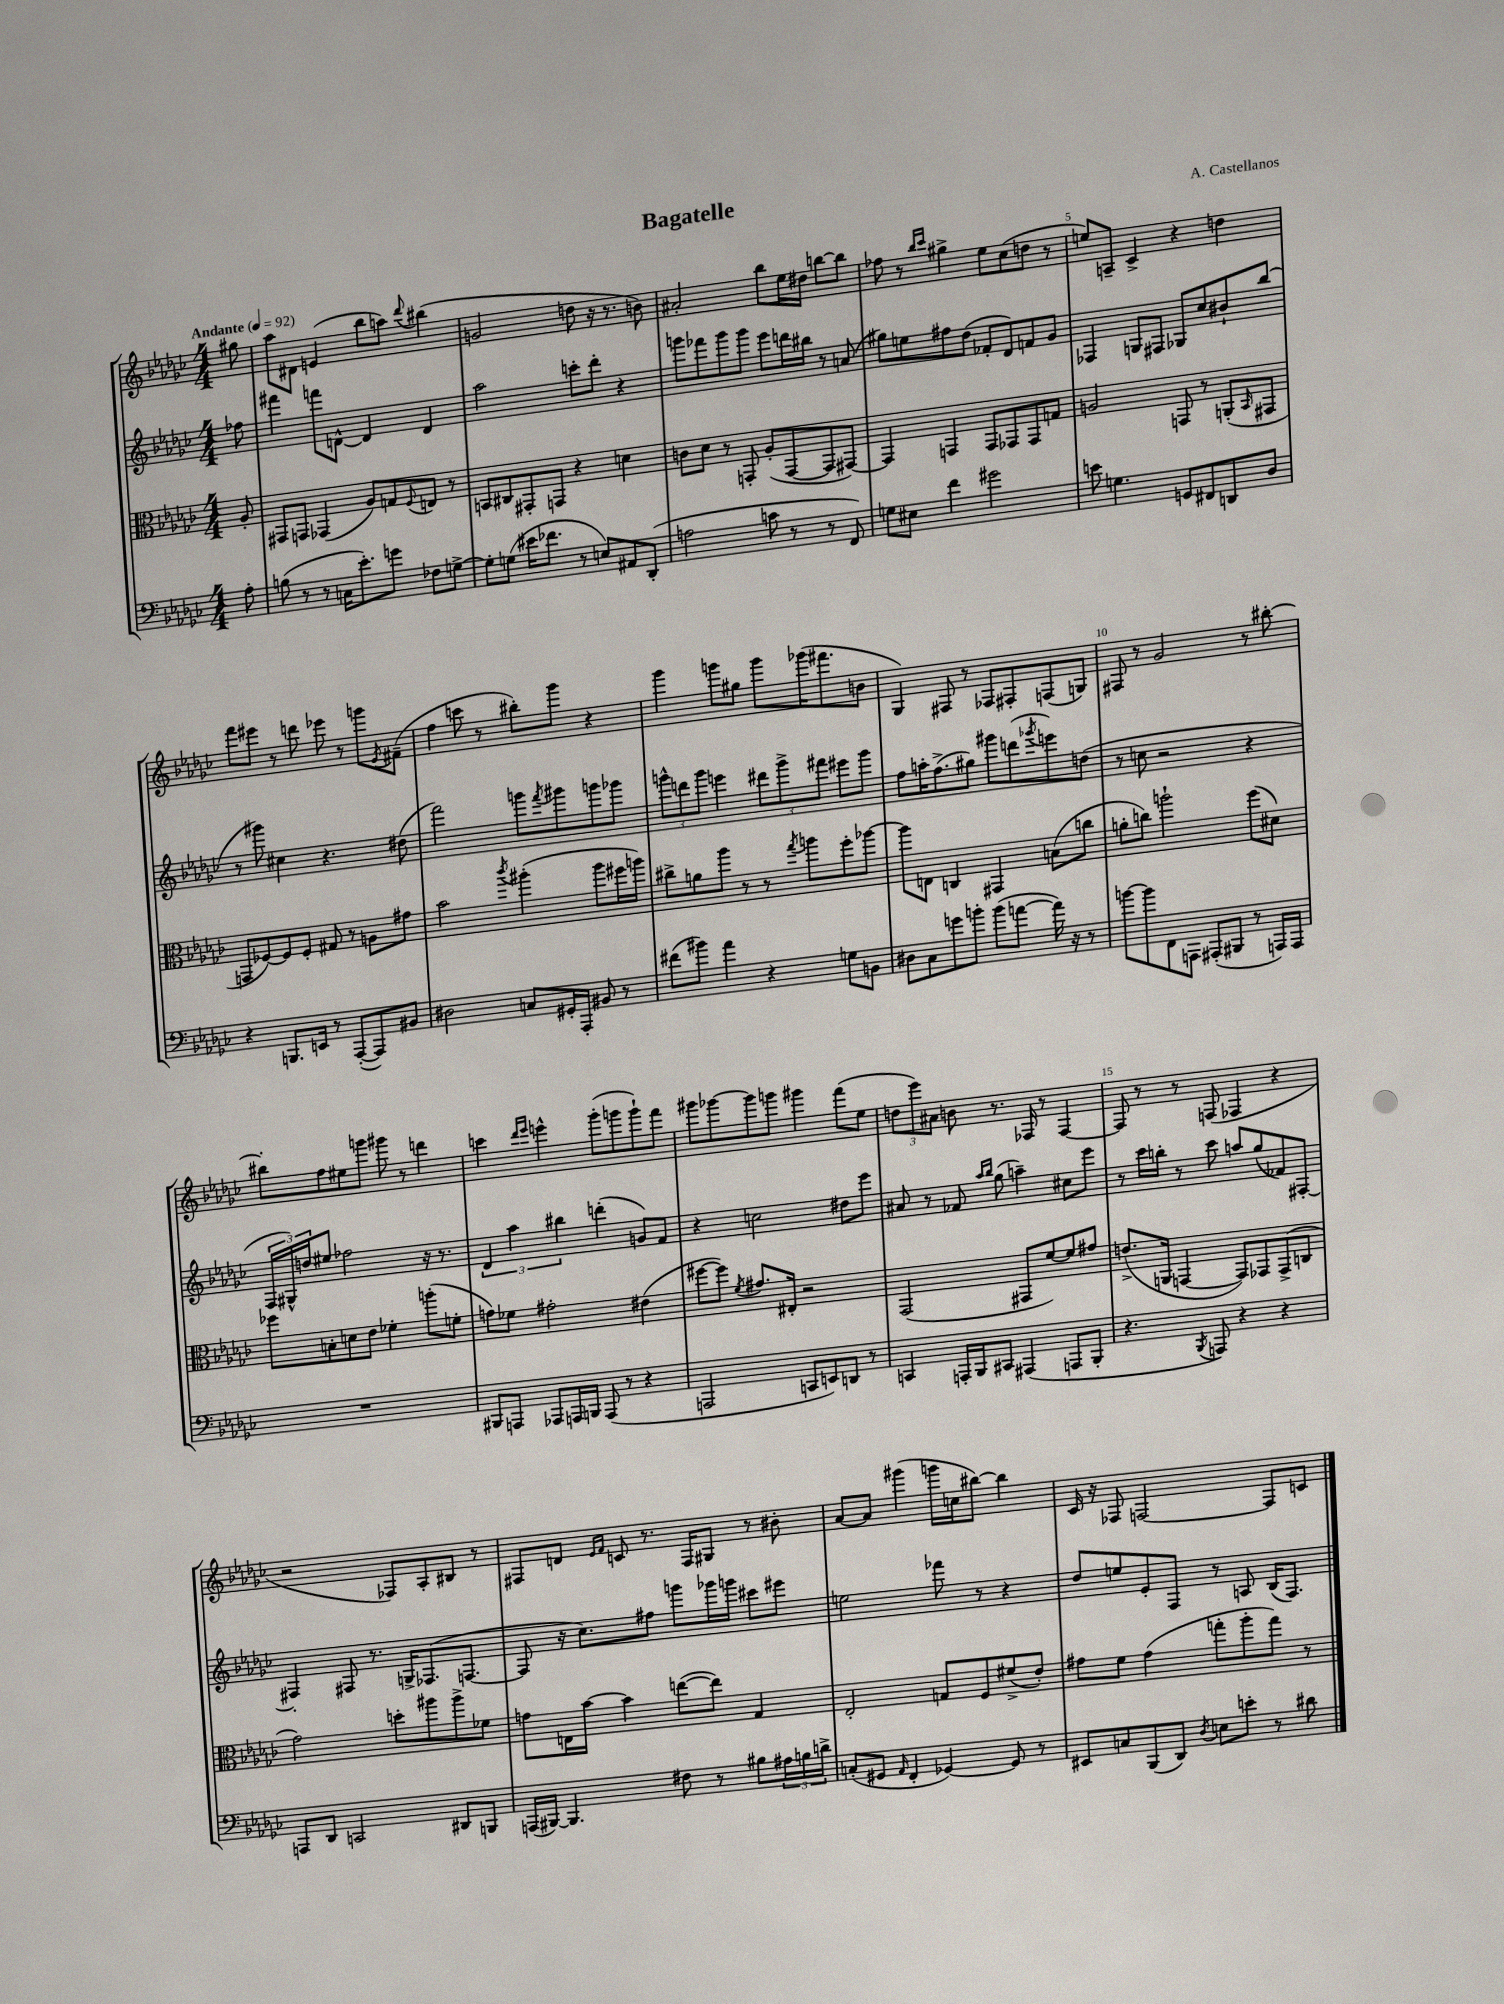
\header { title = "Bagatelle" composer = "A. Castellanos" }
<<
\new StaffGroup <<
\new Staff = "s0" {
    \clef treble \key ges \major \numericTimeSignature \time 4/4 \partial 8 \tempo "Andante" 4 = 92
    gis''8 |
    aes''8 dis'8 e'4( bes''8 a''8) \appoggiatura { des'''8 } bis''4( |
    g'2 d''8 r16 r8. b'8) |
    ais'2-. bes''8 ees''16 dis''16 b''8~ b''8 |
    fes''8 r8 \grace { bes''16 ces'''16 } gis''4-> ees''8 ces''8( d''8 r8 |
    e''8) a8-- ces'4-> r4 d''4 |
    f'''8 eis'''8 r8 d'''8 ees'''8 r8 g'''8 \acciaccatura { ees'8 } fis'8--( |
    f''4 c'''8 r8 bis''8-.) ges'''8 r4 |
    ges'''4 g'''8 gis''8 g'''8 ges'''16( fis'''8. b'8 |
    ges4) fis8 r8 fes8 fis8-. f8( g8) |
    fis8 r8 ges'2 r8 bis''8~-. |
    bis''8-. f''8 eis''8 g'''8 gis'''8 r8 d'''4 |
    c'''4 \grace { des'''16 ees'''16 } e'''4-^ ges'''8-.( g'''8 g'''8-!) f'''8 |
    gis'''8 ges'''8~ ges'''8 g'''8 gis'''4 f'''8( ees''8 |
    \tuplet 3/2 { d''8 ees'''8) ais'8 } b'8 r8. fes16 r8 fes4~ |
    fes8 r8 r8 f8( fes4 r4 |
    r2 fes8) aes8-. bis8 r8 |
    fis8 d'8 \grace { ees'16 f'16 } c'8 r8. fis16 gis8 r8 bis'8-. |
    aes'8~ aes'8 gis'''4( g'''16 c''16 bis''8~) bis''4 |
    ces'16 r16 fes8 f2~ f8 c'8 \bar "|." |
}
\new Staff = "s1" {
    \clef treble \key ges \major \numericTimeSignature \time 4/4 \partial 8
    fes''8 |
    fis'''4 f'''8 d'8~-^ d'4 d'4 |
    aes''2 c'''8-. des'''8-. r4 |
    g'''8 fes'''8 g'''8 g'''8 ees'''8 d'''16 bis''16 r8 a'8( |
    gis''8) e''8 fis''8 des''8( fes'8-. des'8) f'8 ges'8 |
    fes4 g8 fis8 ges8 ces''8 bis'8-! bes''8( |
    r8 gis'''8) cis''4 r4. dis''8( |
    f'''2) g'''8 \acciaccatura { f'''8 } gis'''8 g'''8 ges'''8 |
    \tuplet 3/2 { g'''8-^ d'''8 g'''8 } e'''4 \tuplet 3/2 { dis'''8 g'''8-> fis'''8 } eis'''8 g'''8 |
    f''8 a''16-. f''8.->( gis''8) gis'''8 d'''8( \acciaccatura { ges'''8 } e'''8) d''8( |
    r8 c''8 r2 r4 |
    \tuplet 3/2 { f16 gis16-^) d''16 } eis''8 fes''2 r16 r8. |
    \tuplet 3/2 { des'4 aes''4 bis''4 } d'''4-.( g'8) f'8 |
    r4 c''2 dis''8 ees'''8 |
    ais'8 r8 fes'8 \grace { aes''16 bes''16 } ges''8( a''4--) cis''8 ees'''8 |
    r8 ces'''16 b''16-. r8 ces'''8 a''8 ges''8( fes'8) fis8~-. |
    fis4-. fis8 r8. g16-> fes8.( f8.~ |
    f8 r16 ces''8.) fis''8 g'''8 ges'''16 g'''16 cis'''8 eis'''8 |
    e''2 fes'''8 r8 r4 |
    des''8 e''8 ees'8-. f8 r8 a8 bes16( f8.) \bar "|." |
}
\new Staff = "s2" {
    \clef alto \key ges \major \numericTimeSignature \time 4/4 \partial 8
    aes8-. |
    gis,8 g,8 ges,4( aes8) g8 \appoggiatura { f8 } e8 r8 |
    b,8 cis8 gis,8-. g,8 r4 d'4 |
    c'8 des'8 r8 g,8-. aes8-.( g,8~ g,8 gis,8~) |
    gis,4 g,4 g,8 ges,8 ges,8 g8 |
    a2 g,8 r8 a,8-.( \grace { bes,16 } gis,8 |
    g,8 fes8~) fes8 fes8-. gis8 r8 a8 gis'8 |
    bes'2 \acciaccatura { ces'''8 } ais''4-.( ais''8 fis''16 a''16) |
    cis''8-> a'8 aes''8 r8 r8 \acciaccatura { ges''8 } a''8 f''8-. aes''8~ |
    aes''8 e8 c4 gis,4 b8( c''8 |
    a'8-. c''8) a''2-! f''8( dis'8) |
    fes''8 b8-. d'8 ees'8 fes'4-. a''8-.( f'8-. |
    g'8) fes'8 gis'2-. eis'4( |
    fis''8~ fis''8) \acciaccatura { f'8 } gis'8. eis16-. r2 |
    ges,2( gis,8 f'8~) f'8 gis'8 |
    e'8.->( a,16 g,4~ g,8) ges,8 ges,8->( c8 |
    ges'2) d''8-. ais''8 ais''8-> fes'8 |
    g'8 e16 bes'16~ bes'4 e''8~( e''8) ges4 |
    ees2-. g8 f8 fis'8->( ees'8-.) |
    gis'8 f'8 gis'4( g''8-. aes''8-. g''8) r8 \bar "|." |
}
\new Staff = "s3" {
    \clef bass \key ges \major \numericTimeSignature \time 4/4 \partial 8
    aes8-. |
    b8( r8 r8 c16 ees'8.-.) g'8 fes8 g8~-> |
    g8-. g8( eis'16 fes'8. r8 e8) ais,8 des,8-.( |
    a2 c'8 r8 r8 f,8) |
    g8 eis8 f'4 gis'2 |
    e'8 g4. g,8 fis,8 d,8 des8 |
    r4 b,,8. e,16 r8 aes,,8~-.( aes,,8) bis,8 |
    dis2 c8 gis,16-. aes,,16-. bis,8 r8 |
    fis'8( bis'8) aes'4 r4 g8 b,8 |
    dis8 ces8 g'8 b'8-. b'8( a'8~ a'16) r16 r8 |
    b'8~ b'8 f,8 a,,8 ais,,8-.( bis,,8 r8 a,,16) a,,16 |
    R1 |
    bis,,8 a,,8 aes,,8 a,,16 b,,16 a,,8( r8 r4 |
    a,,2 c,8 e,8) d,8 r8 |
    c,4 a,,16-. bes,,16 cis,8 ais,,4( a,,8 bes,,8-. |
    r4. \acciaccatura { bes,,8 } a,,8) r4 r4 |
    a,,8 des,8 c,2 dis,8 b,,8 |
    a,,16( bis,,16~) bis,,4. fis8 r8 bis8 \tuplet 3/2 { ais16 b16 d'16-> } |
    c8-.( gis,8 \grace { aes,16 } f,4-. ges,4~) ges,8 r8 |
    eis,8 c8 bes,,8( des,8) \acciaccatura { des8 } e8 e'8-. r8 dis'8 \bar "|." |
}
>>
>>
\layout { \context { \Score \override BarNumber.break-visibility = ##(#f #t #t) barNumberVisibility = #(every-nth-bar-number-visible 5) } }
